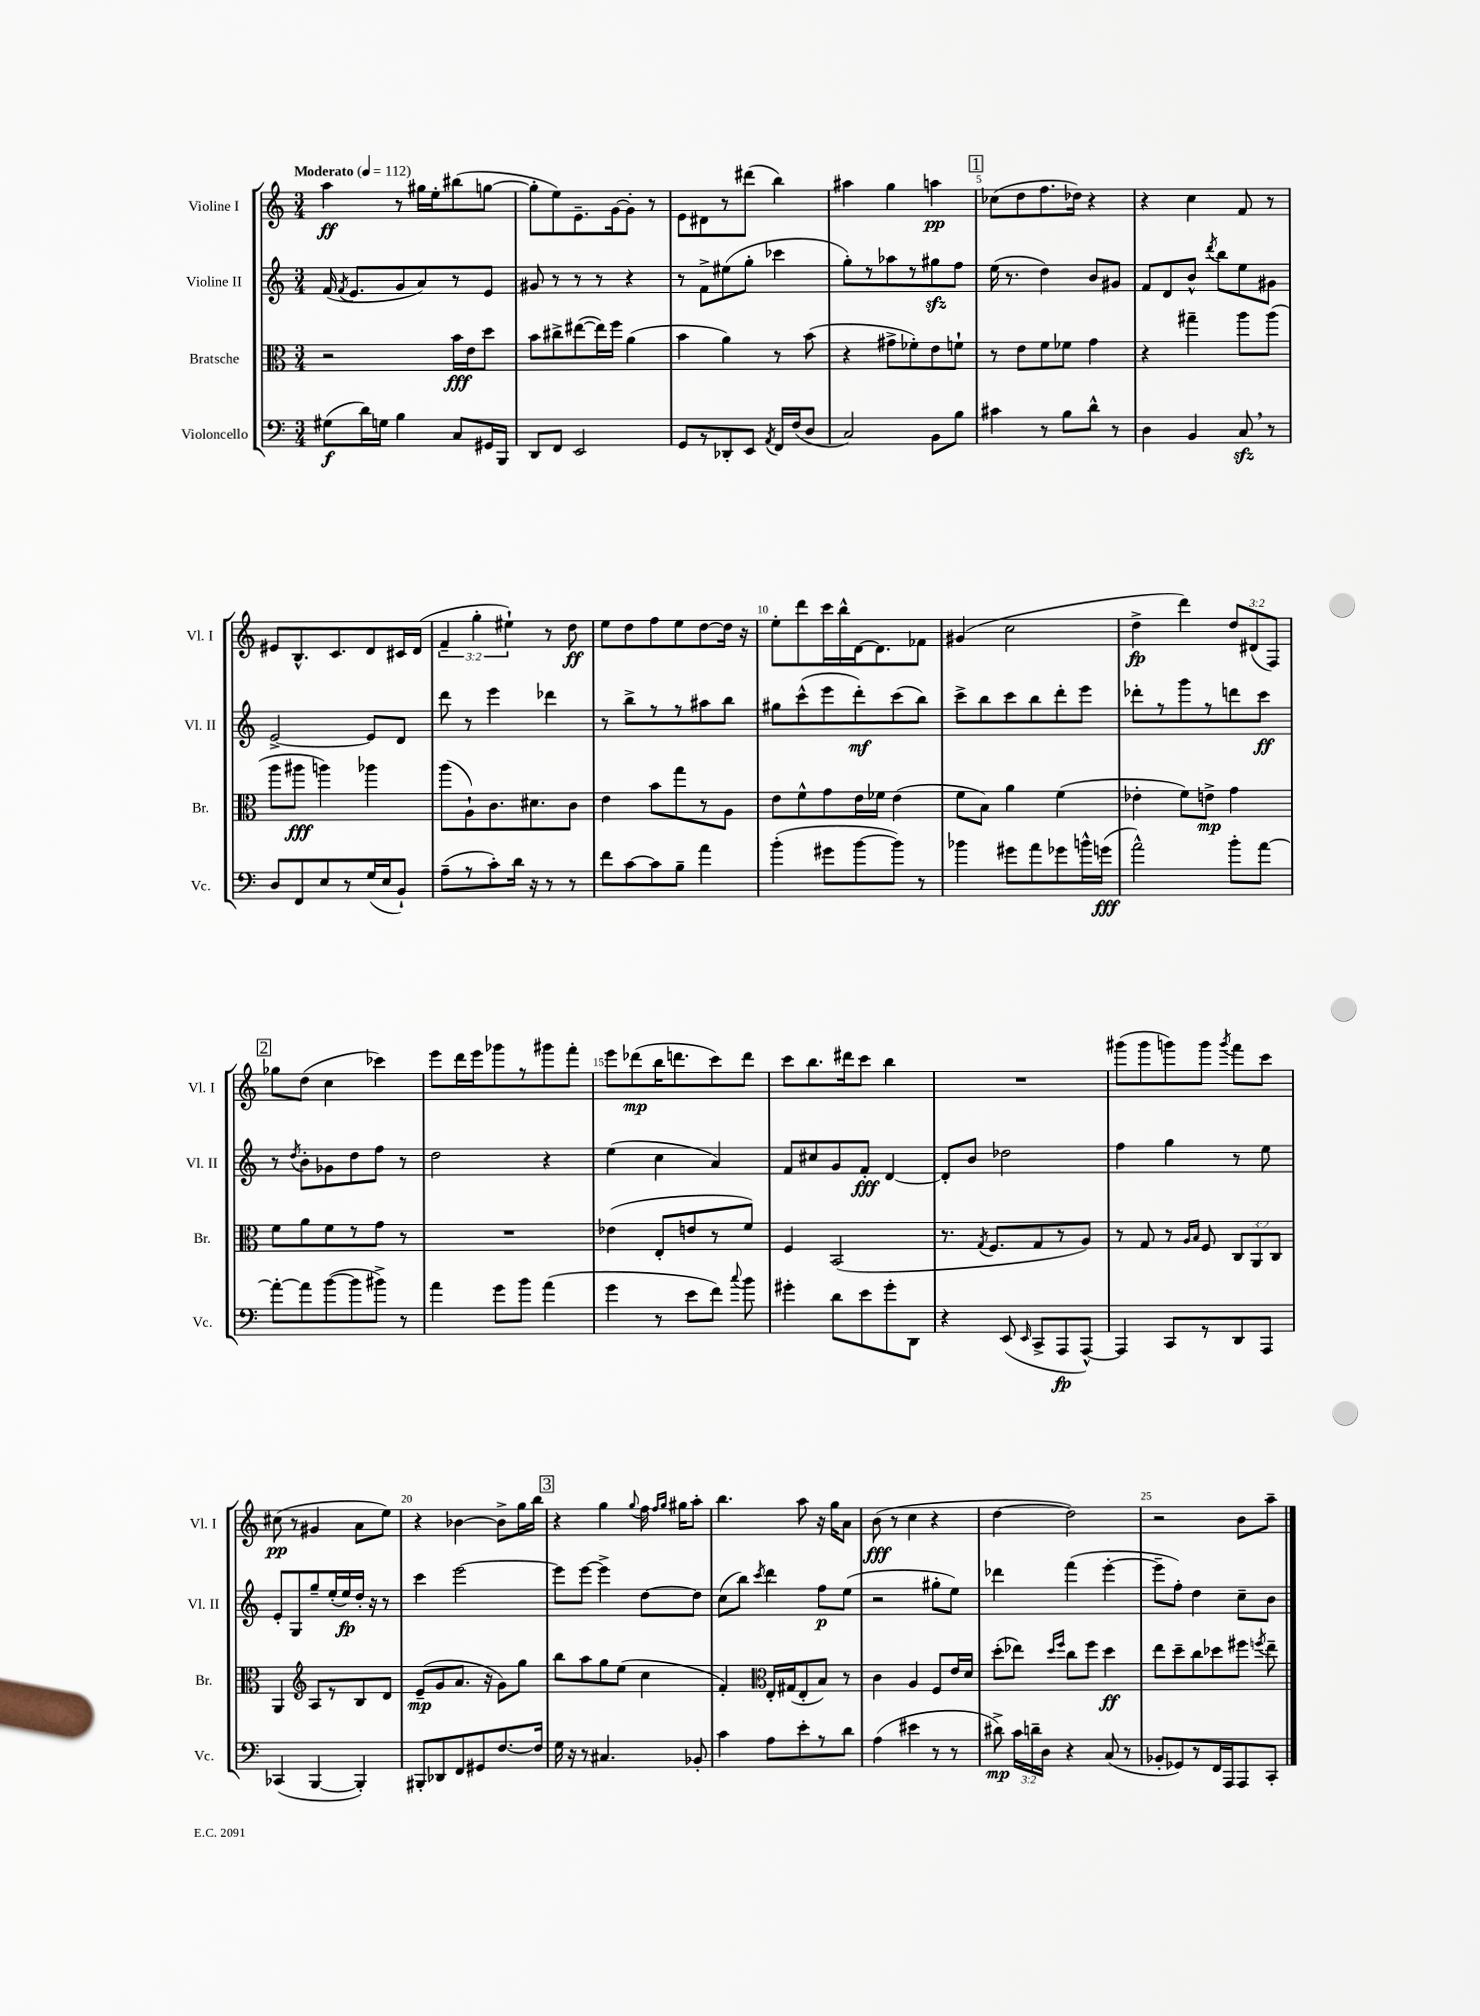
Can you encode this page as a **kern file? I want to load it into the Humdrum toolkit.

**kern	**kern	**kern	**kern
*staff4	*staff3	*staff2	*staff1
*clefF4	*clefC3	*clefG2	*clefG2
*k[]	*k[]	*k[]	*k[]
*M3/4	*M3/4	*M3/4	*M3/4
*MM112	*MM112	*MM112	*MM112
(8G#\L	2r	(16f/	4aa\
.	.	8qf/	.
.	.	8.e/L	.
16d\L)	.	.	.
16G\JJ	.	.	.
4B\	.	8g/	8r
.	.	8a/)	16gg#\LL
.	.	.	16ee'\J
8C/L	16b\LL	8r	(8bb#\
.	16e\J	.	.
16GG#/L	8dd\J	8e/J	[8gg\J
16BBB/JJ	.	.	.
=	=	=	=
8DD/L	8b\L	8g#/	8gg'\]L
8FF/J	8cc#^\	8r	8ee\)
2EE/	([8ee#\	8r	8.e~\
.	16ee#\]L)	8r	.
.	16ff\JJ	.	[16g\k
.	(4a\	4r	8g'\]J
.	.	.	8r
=	=	=	=
8GG/L	4b\	8r	8e\L
8r	.	8f^\L	8d#\
8DD-'/	4a\)	(8ee#\	8r
8EE/J	.	8gg'\J	(8ddd#\J
8qAA/	.	.	.
16FF/LL	8r	4ccc-\	4bb\)
(16F/J	.	.	.
8D/J	(8b\	.	.
=	=	=	=
2C/)	4r	8gg'\L)	4aa#\
.	.	8r	.
.	8g#^\L	8aa-\	4gg\
.	8f-'\)	8r	.
8BB\L	8e\	8gg#\	4aa\
8B\J	8f`\J	8ff\J	.
=	=	=	=
4c#\	8r	(16ee\	(8cc-\L
.	.	8.r	.
.	8e\L	.	8dd\
8r	8f\	4dd\)	8.ff\
8B\L	8f-\J	.	.
.	.	.	16dd-\Jk)
8d^^\J	4g\	8b/L	4r
8r	.	8g#/J	.
=	=	=	=
4D\	4r	8f/L	4r
.	.	8d/	.
4BB/	4gg#~\	8b^^/J	4cc\
.	.	8qddd/	.
.	.	8bb\L	.
8C/	8aa\L	8ee\	8f/
8r	(8aa\J	8g#\J	8r
=	=	=	=
8D/L	8aa\L	[2e^/	8e#/L
8FF/	8aa#\J	.	8.B^^/
8E/	4aa\)	.	.
.	.	.	8.c/
8r	.	.	.
(16G/L	4aa-\	8e/]L	8d/
16E/J	.	.	.
8BB`/J)	.	8d/J	16c#/L
.	.	.	(16d/JJ
=	=	=	=
(8A~\L	(8aa\L	8ddd\	6f~/
8r	8A`\)	8r	.
.	.	.	6gg'\
8c'\)	8.c\	4eee\	.
.	.	.	6ee#`\)
16d\Jk	.	.	.
16r	8.d#\	.	.
8r	.	4ddd-\	8r
8r	8c\J	.	8dd\
=	=	=	=
8f\L	4e\	8r	8ee\L
[8c\	.	8bb^\L	8dd\
8c\]	8b\L	8r	8ff\
8B~\J	8gg\	8r	8ee\
4a\	8r	8aa#\	[8dd\
.	8A\J	8bb\J	16dd\]Jk
.	.	.	16r
=	=	=	=
(4b'\	8e\L	8gg#\L	8ee'\L
.	8f^^\	(8ccc^^\	8ddd\
8g#\L	8g\	8eee\	16ccc\L
.	.	.	16bb^^\
[8b\	16e\L	8ddd'\)	[16d\J
.	16f-\JJ	.	8.d\]
8b\]J)	(4e\	(8ccc\	.
8r	.	8bb\J)	8f-\J
=	=	=	=
4b-\	8f\L	8ccc^\L	(4g#/
.	8B\J)	8bb\	.
8g#\L	4a\	8ccc\	2cc\
8a\	.	8bb\	.
8g-\	(4f\	8ddd'\	.
16b^^\L	.	8eee\J	.
(16g\JJ	.	.	.
=	=	=	=
2a^^\)	4e-'\	8ddd-'\L	4dd^\
.	.	8r	.
.	8f\L)	8ggg\	4ddd\)
.	8e^\J	8r	.
8b'\L	4g\	8ddd\	12dd/L
.	.	.	(12d#/
[8a\J	.	8ccc\J	.
.	.	.	12F/J)
=	=	=	=
8a'\_L	8f\L	8r	8gg-\L
.	.	8qdd/	.
8a\]	8a\	8b'\L	(8dd\J
([8b\	8f\	8g-\	4cc\
8b\]	8r	8dd\	.
8b#^\J)	8g\J	8ff\J	4ccc-\)
8r	8r	8r	.
=	=	=	=
4a\	2.r	2dd\	8eee\L
.	.	.	16ddd\L
.	.	.	16eee\J
8g\L	.	.	8ggg-\
8b\J	.	.	8r
(4a\	.	4r	8ggg#\
.	.	.	8fff'\J
=	=	=	=
4g\	(4e-\	(4ee\	8eee\L
.	.	.	(8ddd-\
8r	8E'/L	4cc\	16bb\K
.	.	.	8.ddd\
8e\L	8e/	.	.
8f\J)	8r	4a/)	8ccc\)
8qqcc/	.	.	.
8b\	8f/J)	.	8ddd\J
=	=	=	=
4g#'\	4F/	8f/L	8ccc\L
.	.	8cc#/	8.bb\
8d\L	(2BB/	8g/	.
.	.	.	16ddd#\k
8e\	.	8f'/J	8ccc\J
8g#'\	.	[4d/	4bb\
8DD\J	.	.	.
=	=	=	=
4r	8.r	8d'/]L	2.r
.	.	8b/J	.
.	8qG/	.	.
.	8.F/L	.	.
(8EE/	.	2dd-\	.
16qqEE/	.	.	.
8CC^/L	8G/	.	.
8AAA/	8r	.	.
[8AAA^^/J)	8A/J)	.	.
=	=	=	=
4AAA/]	8r	4ff\	(8ggg#\L
.	8G/	.	8ggg#\
8CC/L	8r	4gg\	8ggg\)
.	16qqA/LL	.	.
.	16qqB/JJ	.	.
8r	8F/	.	8ggg\J
.	.	.	8qggg/
8DD/	12C/L	8r	8fff\L
.	12AA/	.	.
8AAA/J	.	8ee\	8ccc\J
.	12C/J	.	.
=	=	=	=
(4CC-/	4AA/	8e'/L	(8cc#\
.	.	8G/	8r
*	*clefG2	*	*
[4BBB/	8A/L	8gg~/	4g#/
.	8r	(16ee'/L	.
.	.	16ee/)	.
4BBB'/])	8B/	16dd'/JJ	8a\L
.	.	16r	.
.	8d/J	8r	8ee\J)
=	=	=	=
8BBB#'/L	(8e~/L	4ccc\	4r
8DD-/	8g/	.	.
8FF/	8.a/J	[2eee\	[4b-\
8GG#/	.	.	.
.	16r	.	.
[8.F/	8g\L)	.	8b-^\]L
.	8gg\J	.	16gg\L
16F/]Jk	.	.	16bb\JJ
=	=	=	=
16G\	8bb\L	8eee\]L	4r
16r	.	.	.
8r	8aa\	[8eee\J	.
4.C#/	8gg\	4eee^\]	4gg\
.	(8ee\J	.	.
.	.	.	8qqgg/
.	4cc\	[8dd\L	16ff\
.	.	.	16qqff/LL
.	.	.	16qqgg/JJ
.	.	.	16gg#\LK
8BB-'/	.	8dd\]J	8aa'\J
=	=	=	=
4c\	4f'/)	(8cc\L	4.bb\
.	.	8bb\J)	.
*	*clefC3	*	*
.	.	8qccc/	.
8A\L	16E'/LL	4ddd\	.
.	(16G#/J	.	.
8e'\	8E'/	.	8aa\
8r	8B/J)	8ff\L	16r
.	.	.	16gg\LK
8d\J	8r	(8ee\J	8a\J
=	=	=	=
(4A\	4c\	2r	(8b\
.	.	.	8r
4e#\	4A/	.	4cc\
8r	8F/L	8gg#'\L	4r
8r	16e/L	8ee\J)	.
.	16d/JJ	.	.
=	=	=	=
8d#^\)	(8dd'\L	4ddd-\	[4dd\
24c\LL	8ee-\J)	.	.
24d~\	.	.	.
24D\JJ	.	.	.
.	16qqdd/LL	.	.
.	16qqff/JJ	.	.
4r	8cc\L	(4fff\	2dd\])
.	8ff\J	.	.
(8C/	4dd\	[4eee'\	.
8r	.	.	.
=	=	=	=
8BB-'/L	8ee\L	8eee~\]L	2r
8GG-/)	8dd~\	8ff'\J)	.
8r	8cc\	4dd\	.
16FF/L	8dd-\	.	.
16AAA/J	.	.	.
8AAA/	8ff#\J	8cc~\L	8b\L
.	8qff/	.	.
8CC'/J	8ee~\	8b\J	8aa~\J
==	==	==	==
*-	*-	*-	*-
